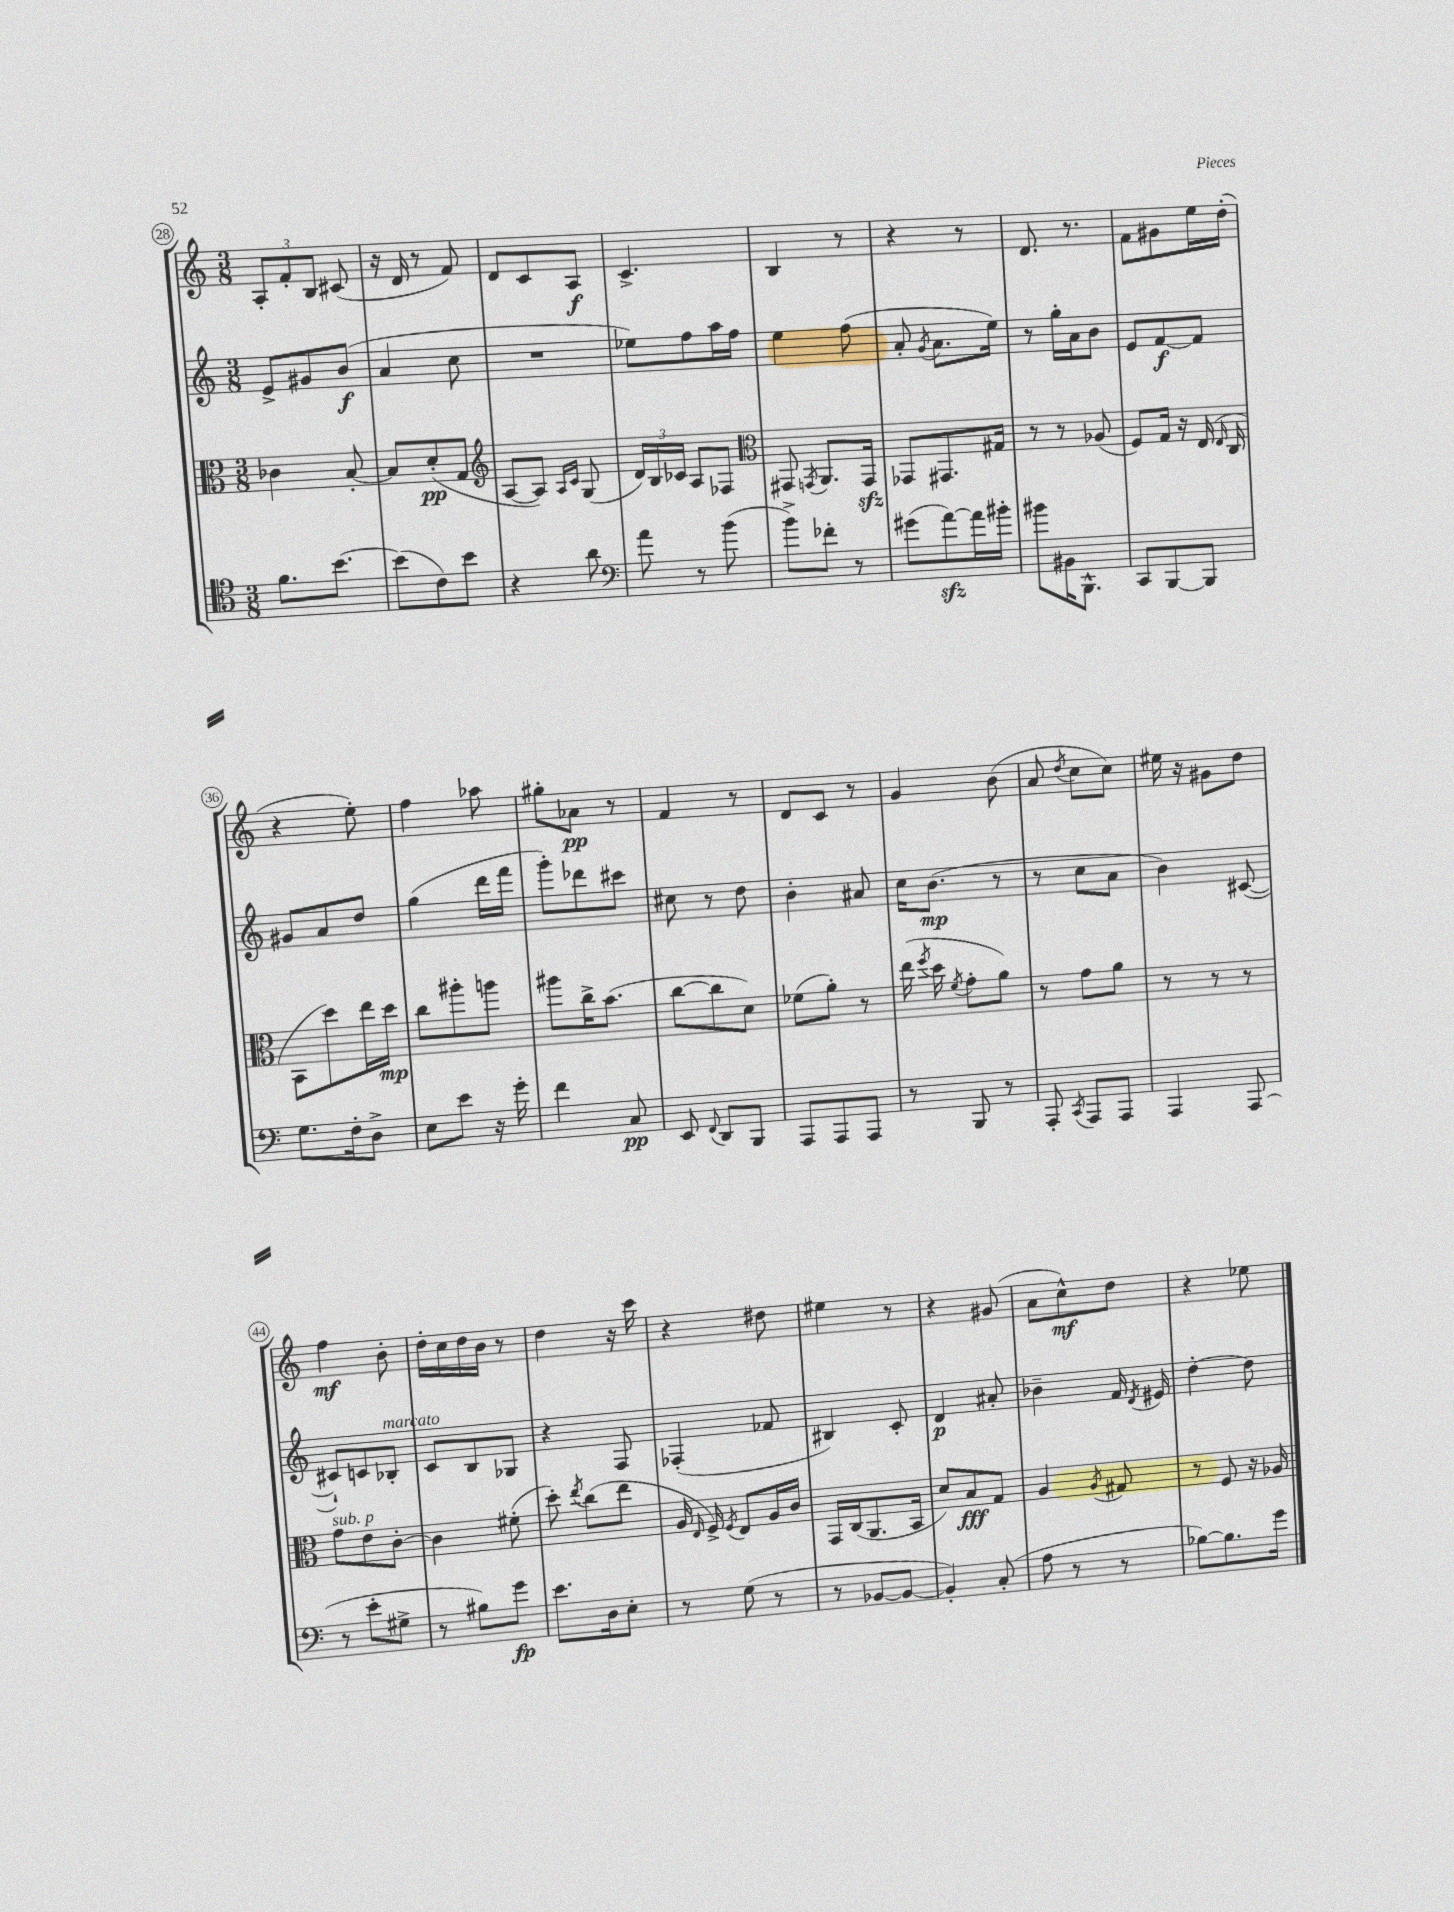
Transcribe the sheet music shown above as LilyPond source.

<<
\new StaffGroup <<
\new Staff = "s0" {
    \clef treble \key c \major \numericTimeSignature \time 3/8
    \autoBeamOff \tuplet 3/2 { a8[-. f'8-. b8] } cis'8( |
    r16 d'16 r8 f'8) |
    d'8[ c'8 a8]\f |
    c'4.-> |
    b4 r8 |
    r4 r8 |
    d'8. r8. |
    f'8[ gis'8 e''16 d''16]-.( |
    r4 e''8-.) |
    f''4 aes''8 |
    gis''8[-. aes'8]\pp r8 |
    f'4 r8 |
    d'8[ c'8] r8 |
    g'4 b'8( |
    a'8 \acciaccatura { d''8 } c''8[ c''8]) |
    eis''16 r16 gis'8[ d''8] |
    f''4\mf b'8-. |
    d''16[-. c''16 d''16 b'16] r8 |
    d''4 r16 c'''16 |
    r4 dis''8 |
    eis''4 r8 |
    r4 gis'8( |
    a'8[ c''8-^\mf) d''8] |
    r4 ees''8 \bar "|." |
}
\new Staff = "s1" {
    \clef treble \key c \major \numericTimeSignature \time 3/8
    \autoBeamOff e'8[-> gis'8 b'8]\f( |
    a'4 c''8 |
    R4. |
    ees''8[) f''8 a''16 f''16] |
    e''4 f''8( |
    a'8-. \acciaccatura { g'8 } a'8.[ e''16]) |
    r8 g''16[-. a'16 b'8] |
    e'8[ f'8~\f f'8] |
    gis'8[ a'8 d''8] |
    g''4( d'''16[ f'''16] |
    g'''8[-.) des'''8 cis'''8] |
    cis''8 r8 d''8 |
    b'4-. ais'8 |
    c''16[ b'8.]\mp( r8 |
    r8 c''8[ a'8] |
    b'4) cis'8~( |
    cis'8[-!) c'8 bes8]-.^\markup { \italic "marcato" } |
    c'8[ b8 ges8] |
    r4 f8 |
    fes4-.( fes'8 |
    bis4) c'8-. |
    d'4\p ais'8-. |
    bes'4-- f'16 \acciaccatura { d'8 } eis'16 |
    d''4~-. d''8 \bar "|." |
}
\new Staff = "s2" {
    \clef alto \key c \major \numericTimeSignature \time 3/8
    \autoBeamOff ces'4 b8~-. |
    b8[ d'8-.\pp( g8] |
    \clef treble a8[~ a8]) \grace { a16[ c'16] } g8( |
    \tuplet 3/2 { d'16[) b16 ces'16] } a8[ fes8] |
    \clef alto gis,8 \acciaccatura { g,8 } a,8.[ g,16]\sfz |
    ges,8[ gis,8. gis16] |
    r8 r8 aes8( |
    f8[) g16] r16 e16( \grace { e16 } c16 |
    b,8[ d''8) e''16 d''16]\mp |
    c''8[ ais''8-. a''8] |
    ais''8[ c''16-> b'8.]( |
    c''8[~ c''8 d'8]) |
    fes'8[( a'8]-.) r8 |
    e''16( \acciaccatura { f''8 } d''16 \acciaccatura { f'8 } g'8[-. a'8]) |
    r8 g'8[ a'8] |
    r8 r8 r8 |
    g'8[^\markup { \italic "sub. p" } e'8 c'8]~-. |
    c'4 fis'8-.( |
    d''8-.) \acciaccatura { e''8 } c''8[( e''8] |
    a16 \grace { e16 } f16->) \acciaccatura { f8 } e8[ a16 c'16] |
    g,16[ c16( a,8. b,16] |
    d'8[) b8\fff g8] |
    a4 \acciaccatura { a8 } gis8 |
    r8 f8 r16 aes16 \bar "|." |
}
\new Staff = "s3" {
    \clef tenor \key c \major \numericTimeSignature \time 3/8
    \autoBeamOff f'8.[ b'8.]~ |
    b'8[( c'8) b'8] |
    r4 a'8 |
    \clef bass a'8 r8 b'8( |
    b'8[->) fes'8]-. r8 |
    gis'8[( a'8~\sfz) a'16 bis'16]-. |
    bis'8[ bis,16 b,,8.]-^ |
    c,8[ b,,8~ b,,8] |
    g8.[ f16-. d8]-> |
    e8[ e'8] r16 g'16-. |
    f'4 c8\pp |
    e,8 \appoggiatura { f,8 } d,8[ b,,8] |
    a,,8[ a,,8 a,,8] |
    r8 b,,8 r8 |
    a,,8-. \acciaccatura { c,8 } a,,8[ a,,8] |
    a,,4 a,,8( |
    r8 e'8[-. gis8]-> |
    r8 bis8[) g'8]\fp |
    e'8.[ d16 e8]-. |
    r8 g8( r8 |
    r8 bes,8[~ bes,8]~ |
    bes,4-.) c8-.( |
    a8 r8 r8 |
    bes8[~) bes8. g'16] \bar "|." |
}
>>
>>
\layout { \context { \Score currentBarNumber = #28 \override BarNumber.stencil = #(make-stencil-circler 0.1 0.3 ly:text-interface::print) } }
